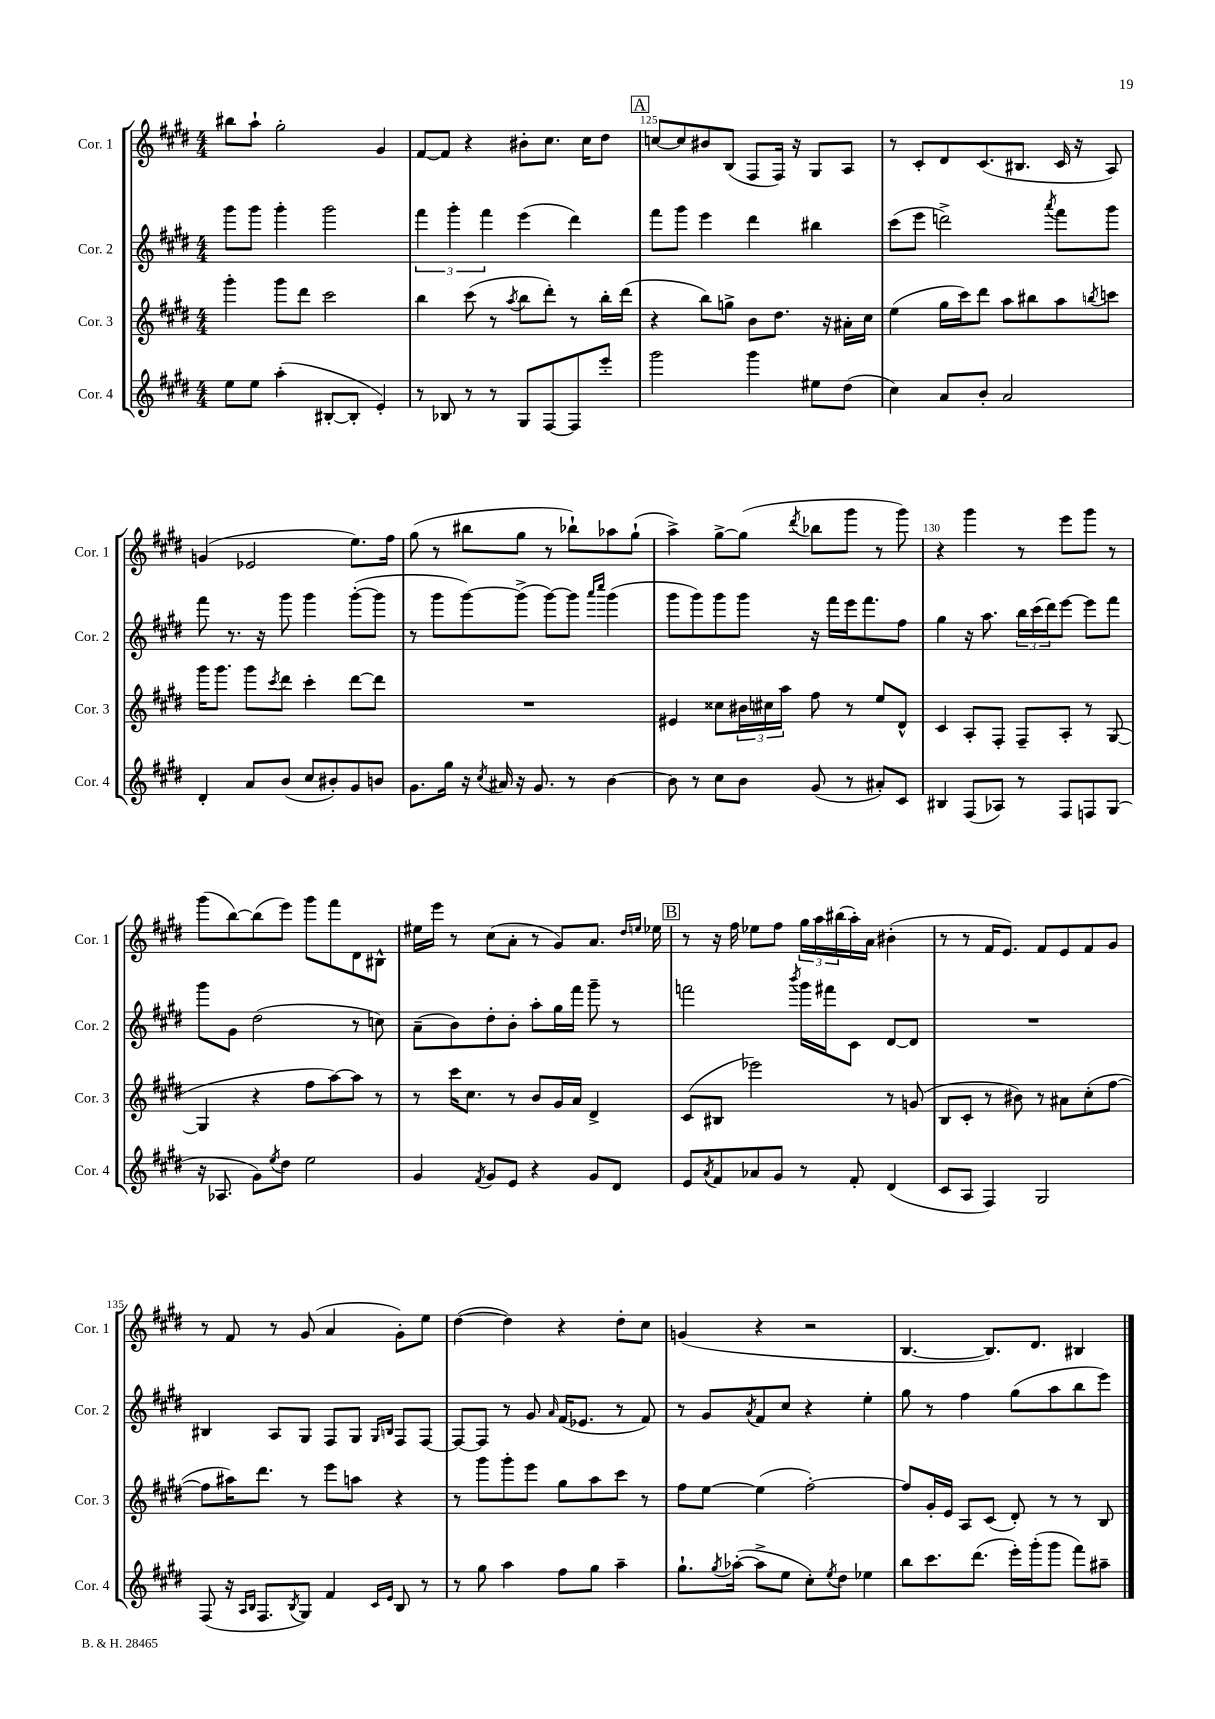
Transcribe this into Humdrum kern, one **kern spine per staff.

**kern	**kern	**kern	**kern
*part4	*part3	*part2	*part1
*staff4	*staff3	*staff2	*staff1
*I"Cor. 4	*I"Cor. 3	*I"Cor. 2	*I"Cor. 1
*I'Cor. 4	*I'Cor. 3	*I'Cor. 2	*I'Cor. 1
*clefG2	*clefG2	*clefG2	*clefG2
*k[f#c#g#d#]	*k[f#c#g#d#]	*k[f#c#g#d#]	*k[f#c#g#d#]
*M4/4	*M4/4	*M4/4	*M4/4
=123	=123	=123	=123
8ee\L	4ggg#'\	8ggg#\L	8bb#X\L
8ee\J	.	8ggg#\J	8aa`\J
(4aa'\	8ggg#\L	4ggg#'\	2gg#'\
.	8ddd#\J	.	.
[8B#X'/L	2ccc#\	2ggg#\	.
8B#'/J]	.	.	.
4e'/)	.	.	4g#/
=124	=124	=124	=124
8r	4bb\	6fff#\	[8f#/L
8B-X/	.	.	8f#/J]
.	.	6ggg#'\	.
8r	(8ccc#\	.	4r
.	.	6fff#\	.
8r	8r	.	.
.	8qaa/	.	.
8G#/L	8bb\L	(4eee\	8b#X'\L
[8F#/	8ddd#'\J)	.	8.cc#\J
8F#/]	8r	4ddd#\)	.
.	.	.	16cc#\KL
8eee'/J	16bb'\LL	.	8dd#\J
.	(16ddd#\JJ	.	.
!!LO:REH:place=s1:t=A
=125	=125	=125	=125
2ggg#\	4r	8fff#\L	[8ccn/L
.	.	8ggg#\J	8cc/]
.	8bb\L)	4eee\	8b#X/
.	8ggn^\J	.	(8B/J
4ggg#\	8b\L	4ddd#\	8F#/L
.	8.dd#\J	.	16F#/Jk)
.	.	.	16r
8ee#X\L	.	4bb#X\	8G#/L
.	16r	.	.
(8dd#\J	16a#X'\LL	.	8A/J
.	16cc#\JJ	.	.
=126	=126	=126	=126
4cc#\)	(4ee\	(8ccc#\L	8r
.	.	8eee\J	8c#'/L
8a/L	16gg#\LL	2dddn^\)	8d#/
.	16ccc#\J)	.	.
8b'/J	8ddd#\J	.	(8.c#/
2a/	8aa\L	.	.
.	.	.	8.B#X/J
.	8bb#X\	.	.
.	.	8qaaa/	.
.	8aa\	8fff#\L	16c#/
.	.	.	16r
.	8qbbn/	.	.
.	8cccn\J	8ggg#\J	8A/)
!!LO:LB:g=z
=127	=127	=127	=127
4d#'/	16ggg#\KL	8fff#\	(4gn/
.	8.ggg#\J	.	.
.	.	8.r	.
8a/L	8ggg#\L	.	2e-X/
.	.	16r	.
.	8qccc#/	.	.
(8b/J	8ddd#\J	8ggg#\	.
8cc#/L	4ccc#'\	4ggg#\	.
8b#X'/)	.	.	.
8g#/	[8ddd#\L	([8ggg#'\L	8.ee\L)
8bn/J	8ddd#\J]	8ggg#\J]	.
.	.	.	16ff#\Jk
=128	=128	=128	=128
8.g#\L	1r	8r	(8gg#\
.	.	8ggg#\L	8r
16gg#\Jk	.	.	.
16r	.	[8ggg#\)	8bb#X\L
8qcc#/	.	.	.
16a#X/	.	.	.
16r	.	(8ggg#^\J]	8gg#\J
8.g#/	.	.	.
.	.	[8ggg#\L)	8r
8r	.	8ggg#\J]	8bb-X`\L)
.	.	16qqaaa/LL	.
.	.	16qqcccc#/JJ	.
[4b\	.	(4ggg#\	8aa-X\
.	.	.	(8gg#`\J
=129	=129	=129	=129
8b\]	4e#X/	8ggg#\L	4aa^\)
8r	.	8ggg#\)	.
8cc#\L	8cc##X\L	8ggg#\	[8gg#^\L
8b\J	24b#X\L	8ggg#\J	(8gg#\J]
.	24cc#X\	.	.
.	24aa\JJ	.	.
.	.	.	8qddd#/
(8g#/	8ff#\	16r	8bb-X\L
.	.	16fff#\LL	.
8r	8r	16eee\J	8ggg#\J
.	.	8.fff#\	.
8a#X'/L)	8ee/L	.	8r
8c#/J	8d#^^/J	8ff#\J	8ggg#\)
=130	=130	=130	=130
4B#X/	4c#/	4gg#\	4r
(8F#/L	8A'/L	16r	4ggg#\
.	.	8.aa\	.
8A-X/J)	8F#'/J	.	.
8r	8F#~/L	24bb\LL	8r
.	.	(24ccc#\	.
.	.	24ddd#\J)	.
8F#/L	8A'/J	[8eee\J	8eee\L
8Fn/	8r	8eee\L]	8ggg#\J
(8G#/J	([8G#/	8fff#\J	8r
!!LO:LB:g=z
=131	=131	=131	=131
16r	4G#/]	8ggg#\L	(8ggg#\L
8.A-X/	.	.	.
.	.	8g#\J	[8bb\)
8g#\L)	4r	(2dd#\	(8bb\]
8qee/	.	.	.
8dd#\J	.	.	8eee\J)
2ee\	8ff#\L	.	8ggg#\L
.	[8aa\)	.	8fff#\
.	8aa\J]	8r	8d#\
.	8r	8ccn\)	8B#X^^\J
=132	=132	=132	=132
4g#/	8r	(8a~\L	16ee#X\LL
.	.	.	16eee\JJ
.	16ccc#\KL	8b\)	8r
.	8.cc#\J	.	.
8qf#/	.	.	.
8g#/L	.	8dd#'\	(8cc#\L
8e/J	8r	8b'\J	8a'\J
4r	8b/L	8aa'\L	8r
.	16g#/L	16gg#\L	8g#/L)
.	16a/JJ	16fff#\JJ	.
8g#/L	4d#^/	8ggg#~\	8.a/J
8d#/J	.	8r	.
.	.	.	16qqdd#/LL
.	.	.	16qqeen/JJ
.	.	.	16ee-X\
!!LO:REH:place=s1:t=B
=133	=133	=133	=133
8e/L	(8c#/L	2fffn\	8r
8qa/	.	.	.
8f#/	8B#X/J	.	16r
.	.	.	16ff#\
8a-X/	2eee-X\)	.	8ee-X\L
8g#/J	.	.	8ff#\J
.	.	8qbbb/	.
8r	.	16ggg#\LL	24gg#\LL
.	.	.	24aa\
.	.	16fff#X\J	.
.	.	.	(24bb#X\
8f#'/	.	8c#\J	16aa'\)
.	.	.	16a\JJ
(4d#/	8r	[8d#/L	(4b#X'\
.	(8gn/	8d#/J]	.
=134	=134	=134	=134
8c#/L	8B/L	1r	8r
8A/J	8c#'/J	.	8r
4F#/)	8r	.	16f#/KL
.	.	.	8.e/J)
.	8b#X\)	.	.
2G#/	8r	.	8f#/L
.	8a#X\L	.	8e/
.	(8cc#'\	.	8f#/
.	[8ff#\J	.	8g#/J
!!LO:LB:g=z
=135	=135	=135	=135
(8F#/	8ff#\L]	4B#X/	8r
16r	16aa#X\K)	.	8f#/
16qqA/LL	.	.	.
16qqB/JJ	.	.	.
8.F#/L	8.ddd#\J	.	.
.	.	8A/L	8r
8qB/	.	.	.
8G#/J)	8r	8G#/J	(8g#/
4f#/	8eee\L	8F#/L	4a/
.	8aan\J	8G#/J	.
16qqc#/LL	.	16qqG#/LL	.
16qqe/JJ	.	16qqBn/JJ	.
8B/	4r	8F#/L	8g#'\L)
8r	.	[8F#/J	8ee\J
=136	=136	=136	=136
8r	8r	8F#/L_	([4dd#\
8gg#\	8ggg#\L	8F#/J]	.
4aa\	8ggg#'\	8r	4dd#\])
.	8eee\J	8g#/	.
.	.	16qqa/	.
8ff#\L	8gg#\L	(16f#/KL	4r
.	.	8.e-X/J	.
8gg#\J	8aa\	.	.
4aa~\	8ccc#\J	8r	8dd#'\L
.	8r	8f#/)	8cc#\J
=137	=137	=137	=137
8.gg#`\L	8ff#\L	8r	(4gn/
.	[8ee\J	8g#/L	.
8qgg#/	.	.	.
([16aa-X'\Jk	.	.	.
.	.	8qa/	.
8aa-^\L]	(4ee\]	8f#/	4r
8ee\J	.	8cc#/J	.
8cc#'\L)	[2ff#'\)	4r	2r
8qee/	.	.	.
8dd#\J	.	.	.
4ee-X\	.	4ee'\	.
=138	=138	=138	=138
8bb\L	8ff#/L]	8gg#\	[4.B/
8.ccc#\	16g#'/L	8r	.
.	16e/JJ	.	.
.	8A/L	4ff#\	.
(8.ddd#\J	.	.	.
.	(8c#/J	.	8.B/L])
16eee'\LL)	8d#'/)	(8gg#\L	.
(16ggg#'\J	.	.	8.d#/J
8ggg#\J	8r	8aa\	.
8fff#\L)	8r	8bb\	4B#X/
8aa#X~\J	8B/	8eee\J)	.
==	==	==	==
*-	*-	*-	*-
